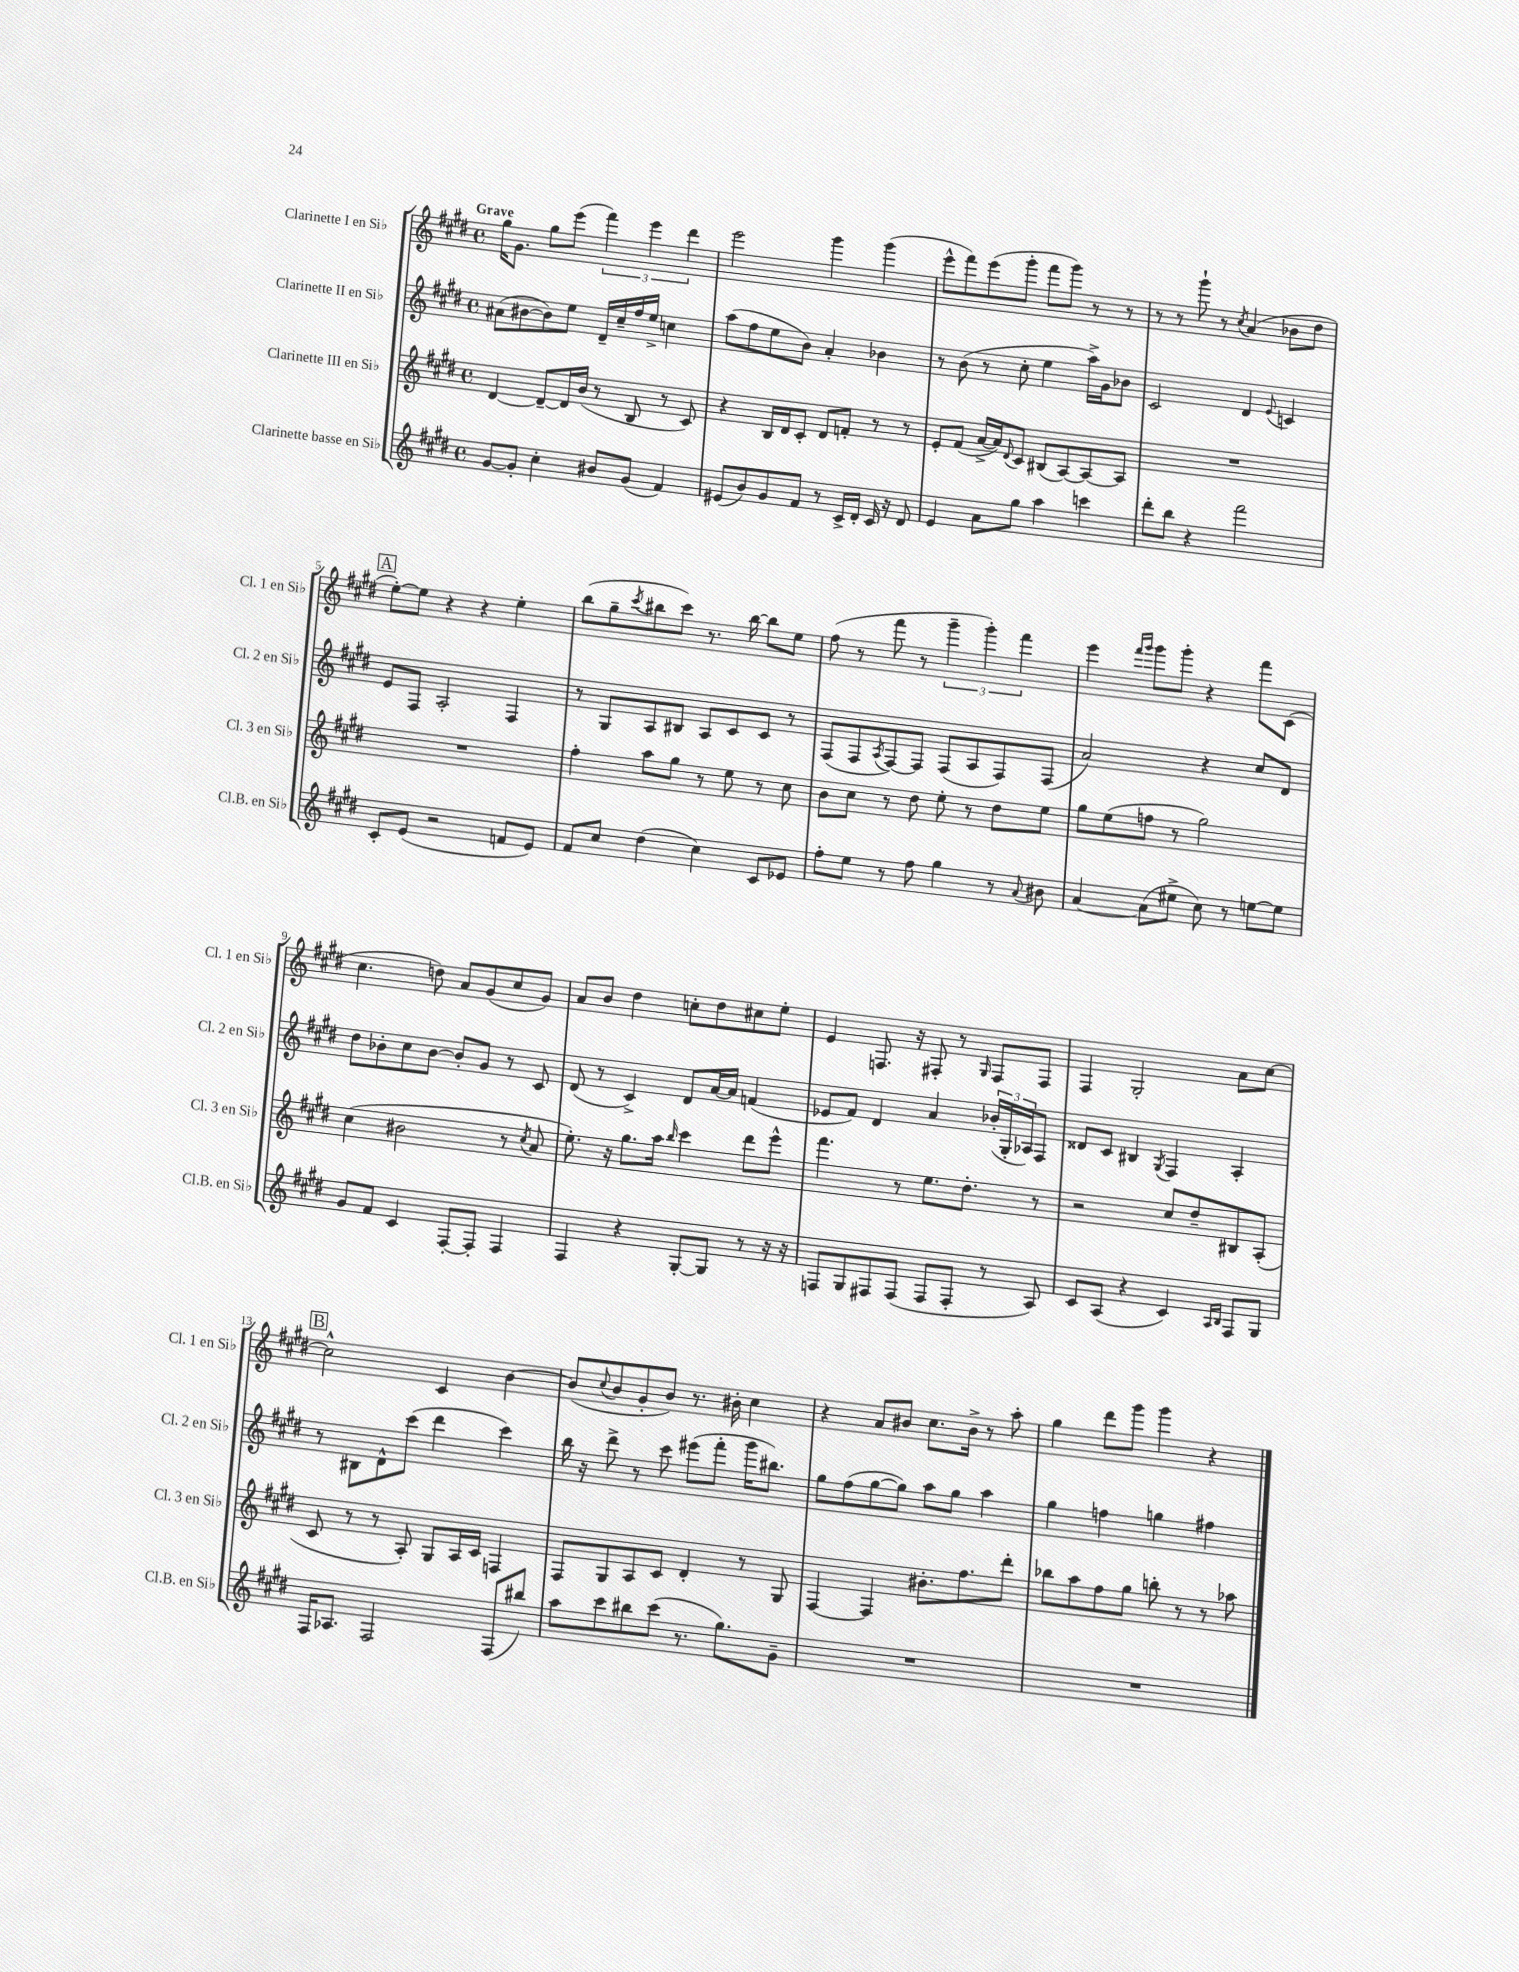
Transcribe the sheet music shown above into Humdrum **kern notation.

**kern	**kern	**kern	**kern
*part4	*part3	*part2	*part1
*staff4	*staff3	*staff2	*staff1
*I"Clarinette basse en Si♭	*I"Clarinette III en Si♭	*I"Clarinette II en Si♭	*I"Clarinette I en Si♭
*I'Cl.B. en Si♭	*I'Cl. 3 en Si♭	*I'Cl. 2 en Si♭	*I'Cl. 1 en Si♭
*clefG2	*clefG2	*clefG2	*clefG2
*k[f#c#g#d#]	*k[f#c#g#d#]	*k[f#c#g#d#]	*k[f#c#g#d#]
*M4/4	*M4/4	*M4/4	*M4/4
*met(c)	*met(c)	*met(c)	*met(c)
=1	=1	=1	=1
!	!	!	!LO:TX:a:B:t=Grave
[8g#/L	[4d#/	(8a#X\L	16gg#\KL
.	.	.	8.g#\J
8g#'/J]	.	[8b#X\	.
4cc#'\	8d#~/L_	8b#\])	8gg#\L
.	16d#/L]	8ee\J	(8eee\J
.	(16b/JJ	.	.
8b#X/L	8r	16d#~/LL	6fff#\)
.	.	16cc#~/	.
(8g#/J	8B/	16ff#/	.
.	.	.	6eee\
.	.	16ee^/JJ	.
4f#/)	8r	4ccn\	.
.	.	.	6ddd#\
.	8c#/)	.	.
=2	=2	=2	=2
(8e#X/L	4r	(8aa\L	2eee\
8b/)	.	8ff#\	.
8g#/	16B/LL	8ee\	.
.	16d#/J	.	.
8f#/J	8c#'/J	8b\J)	.
8r	8d#/L	4a'/	4ggg#\
16c#^/LL	8fn'/J	.	.
16d#'/JJ	.	.	.
16c#/	8r	4b-X\	(4ggg#\
16r	.	.	.
8d#/	8r	.	.
=3	=3	=3	=3
4e/	8e'/L	8r	8eee^^\L
.	(8f#/J	(8b\	8fff#\)
8a\L	[16a^/LL	8r	(8eee\
.	16a/J])	.	.
.	8qqd#/	.	.
8gg#\J	8c#/J	8cc#'\	8ggg#'\J
4aa\	(8B#X/L	4ee\	8fff#\L
.	[8A/)	.	8ggg#\J)
4cccn\	8A/_	16aa^\LL)	8r
.	.	16g#\J	.
.	8A/J]	8b-X\J	8r
=4	=4	=4	=4
8ddd#'\L	1r	2c#/	8r
8bb\J	.	.	8r
4r	.	.	8ggg#`\
.	.	.	8r
.	.	.	8qcc#/
2fff#\	.	4d#/	(4a/
.	.	8qqe/	.
.	.	4cn/	8b-X\L
.	.	.	8dd#\J
!!LO:LB:g=z
!!LO:REH:place=s1:t=A
=5	=5	=5	=5
8c#'/L	1r	8e/L	[8ee'\L)
(8e/J	.	8F#/J	8ee\J]
2r	.	2A'/	4r
.	.	.	4r
8fn/L	.	4F#/	4ee'\
8e/J)	.	.	.
=6	=6	=6	=6
8f#/L	4ff#'\	8r	(8bb\L
8cc#/J	.	8G#/L	8gg#~\
.	.	.	8qccc#/
(4dd#\	8aa\L	8A/	8bb#X\
.	8gg#\J	8B#X/J	8ccc#\J)
4cc#\)	8r	8A/L	8.r
.	8ee\	8c#/	.
.	.	.	[16bb#\
8c#/L	8r	8c#/J	8bb#\L]
8e-X/J	8cc#\	8r	8ee\J
=7	=7	=7	=7
8ff#'\L	8b\L	(8F#/L	(8ff#\
8ee\J	8cc#\J	8F#/	8r
.	.	8qA/	.
8r	8r	[8F#/)	8fff#\
8ff#\	8dd#\	8F#/J]	8r
4gg#\	8ee'\	(8F#/L	6ggg#~\
.	8r	8A/	.
.	.	.	6ggg#'\)
8r	8dd#\L	8F#/)	.
.	.	.	6fff#\
8qqa/	.	.	.
8b#X\	8ee\J	(8F#/J	.
=8	=8	=8	=8
[4a/	8gg#\L	2a/)	4eee\
.	(8ee\	.	.
.	.	.	16qqfff#/LL
.	.	.	16qqggg#/JJ
(8a\L]	8ffn\J	.	8ggg#\L
8ee#X^\J	8r	.	8ggg#'\J
8cc#\)	2gg#\)	4r	4r
8r	.	.	.
[8een\L	.	8cc#/L	8fff#\L
8ee\J]	.	8d#/J	(8c#\J
!!LO:LB:g=z
=9	=9	=9	=9
8g#/L	(4cc#\	8dd#\L	4.cc#\
8f#/J	.	8b-X'\	.
4c#/	2b#X\	8cc#\	.
.	.	[8b-\J	8ddn\)
[8F#'/L	.	8b-'/L]	8a/L
8F#'/J]	.	8g#/J	(8g#/
4F#/	8r	8r	8cc#/
.	8qcc#/	.	.
.	8a/	8c#/	8g#/J)
=10	=10	=10	=10
4F#/	8.ee'\)	(8d#/	8a/L
.	.	8r	8b/J
.	16r	.	.
4r	8.gg#\L	4c#^/)	4dd#\
.	16aa\Jk	.	.
.	16qqbb/	.	.
[8G#'/L	4ccc#\	8d#/L	8ccn'\L
8G#/J]	.	[16a/L	8dd#\
.	.	16a/JJ]	.
8r	8ddd#\L	(4fn/	8cc#X\
16r	8eee^^\J	.	8ee'\J
16r	.	.	.
=11	=11	=11	=11
8Fn/L	4.fff#\	8e-X/L	4e/
8G#/	.	8f#/J)	.
8F#X/	.	4d#/	8.Fn/
(8F#/J	8r	.	.
.	.	.	16r
8F#/L	8.ee\L	4a/	8F#X'/
8F#'/J	.	.	8r
.	8.dd#'\J	.	.
.	.	.	16qqG#/
8r	.	(24b-X'/LL	8F#/L
.	.	24G#'/	.
.	.	24A-X/J)	.
8A/)	8r	8F#/J	8F#/J
=12	=12	=12	=12
8c#/L	2r	8d##X/L	4F#/
(8A/J	.	8c#/J	.
4r	.	4B#X/	2G#'/
.	.	8qG#/	.
4c#/)	8cc#/L	4F#/	.
.	8dd#~/	.	.
16qqA/LL	.	.	.
16qqB/JJ	.	.	.
8F#/L	8B#X/	4A'/	8a\L
8G#/J	(8A'/J	.	[8cc#\J
!!LO:LB:g=z
!!LO:REH:place=s1:t=B
=13	=13	=13	=13
16F#/KL	8c#/	8r	2cc#^^\]
8.A-X/J	.	.	.
.	8r	8B#X\L	.
2F#/	8r	8d#^^\	.
.	8A'/)	(8ccc#\J	.
.	8G#/L	4ddd#\	4c#/
.	16A/L	.	.
.	16c#/JJ	.	.
(8F#/L	4Fn/	4ccc#\)	[4b\
8bb#X/J)	.	.	.
=14	=14	=14	=14
8aa\L	8F#/L	16bb\	(8b/L]
.	.	16r	.
.	.	.	8qqcc#/
8ccc#\	8G#/	8ddd#^\	8b/
8bb#X\	8A/	8r	8g#'/
(8ccc#\J	8c#/J	8ccc#\	8b/J)
8.r	4d#'/	(8eee#X\L	8.r
.	.	8fff#'\J	.
8.gg#\L)	.	.	16b#X'\
.	8r	16ggg#\KL	4cc#\
.	.	8.bb#X\J)	.
8g#~\J	8G#/	.	.
=15	=15	=15	=15
1r	[4F#/	8gg#\L	4r
.	.	(8ff#\	.
.	4F#/]	[8gg#\	8a/L
.	.	8gg#\J])	8b#X/J
.	8.b#X'\L	8aa\L	8.cc#\L
.	.	8gg#\J	.
.	8.ff#\	.	16b#^\Jk
.	.	4aa\	8r
.	8ddd#'\J	.	8aa'\
=16	=16	=16	=16
1r	8bb-X\L	4gg#\	4gg#\
.	8aa\	.	.
.	8ff#\	4ffn\	8ddd#\L
.	8gg#\J	.	8ggg#\J
.	8bbn'\	4ggn\	4ggg#\
.	8r	.	.
.	8r	4ff#X\	4r
.	8aa-X\	.	.
==	==	==	==
*-	*-	*-	*-
